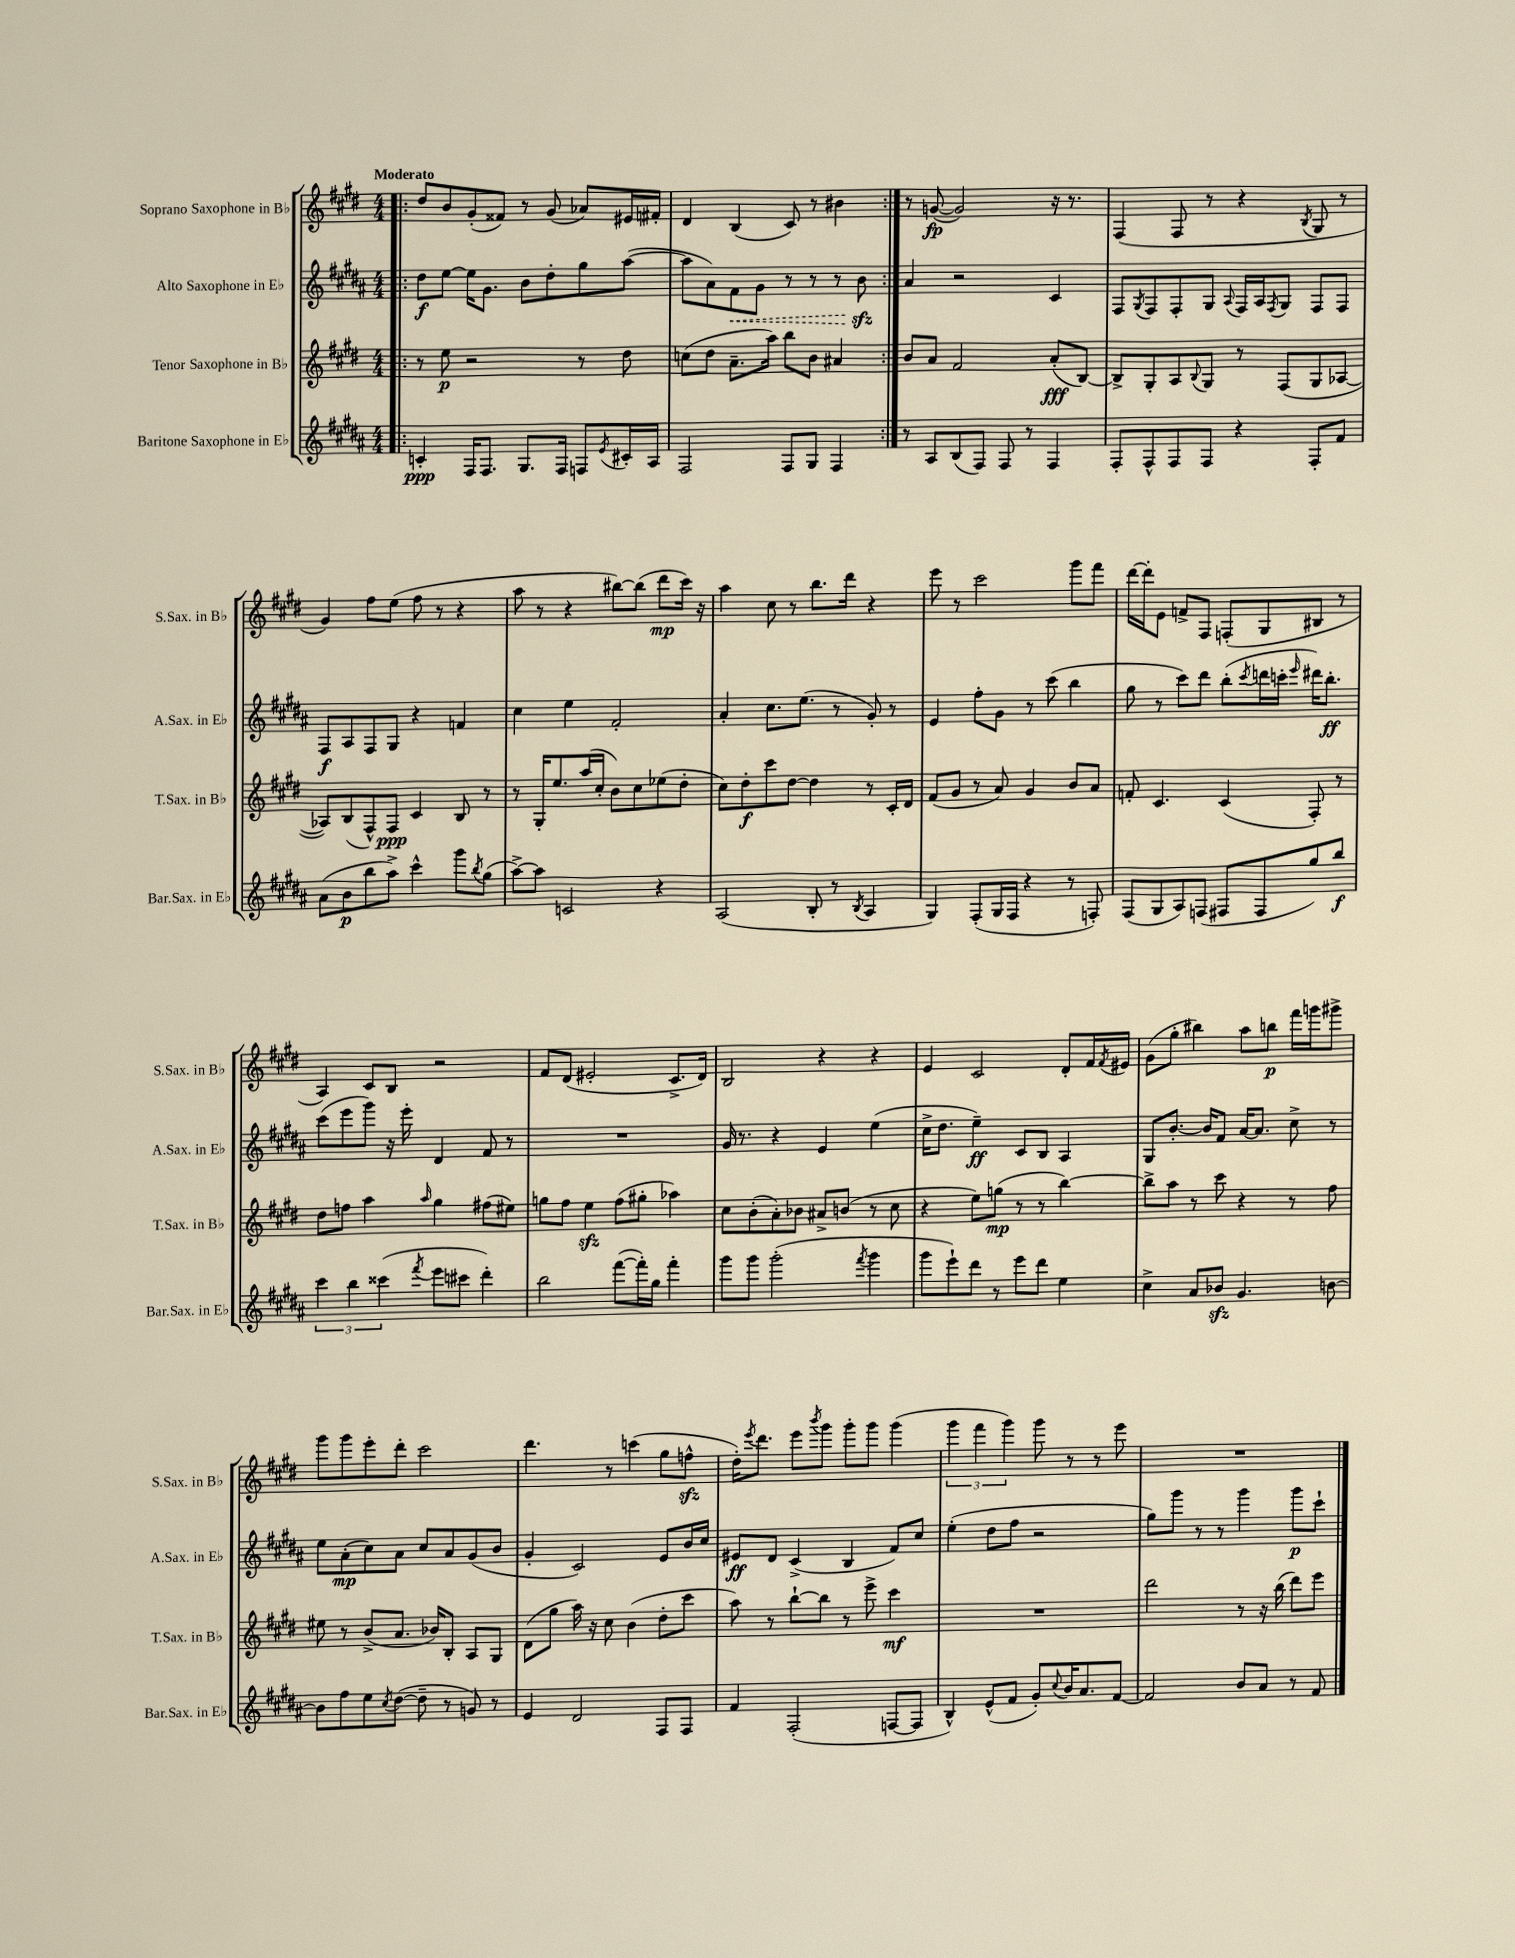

**kern	**kern	**kern	**kern
*staff4	*staff3	*staff2	*staff1
*clefG2	*clefG2	*clefG2	*clefG2
*k[f#c#g#d#a#]	*k[f#c#g#d#]	*k[f#c#g#d#a#]	*k[f#c#g#d#]
*M4/4	*M4/4	*M4/4	*M4/4
=!|:	=!|:	=!|:	=!|:
4c'	8r	8dd#	8dd#
.	8ee	[8ee	8b
16F#	2r	16ee]	(8g#'
8.F#	.	8.g#	.
.	.	.	8f##)
8.G#	.	8b	8r
.	.	8dd#'	(8g#
16F#	.	.	.
8F	8r	8gg#	8a-)
8qe	.	.	.
16c#'	8dd#	([8aa#	16e#
16A#	.	.	16f#'
=	=	=	=
2F#	(8cc	8aa#]	4d#
.	8dd#	8a#)	.
.	8.a~	8f#	(4B
.	.	8g#	.
.	16aa)	.	.
8F#	8bb	8r	8c#)
8G#	8b	8r	8r
4F#	4a#	8r	4b#
.	.	8b	.
=:|!	=:|!	=:|!	=:|!
8r	8b	4a#	8r
8A#	8a	.	([8g
(8B	2f#	2r	2g])
8F#)	.	.	.
8F#	.	.	.
8r	.	.	.
4F#	(8a'	4c#	16r
.	.	.	8.r
.	[8B)	.	.
=	=	=	=
8F#'	8B^]	8F#	(4F#
.	.	8qG#	.
8F#^^	8G#'	8F#	.
8F#	8A	8F#'	8F#
.	8qqB	.	.
8F#	8G#	8G#	8r
.	.	8qqA#	.
4r	8r	16F#	4r
.	.	16A#	.
.	.	8qF#	.
.	(8F#	8G#	.
.	.	.	8qB
8F#'	8G#	8F#	8G#
8f#	[8A-	8F#	8r
=	=	=	=
(8a#	8A-])	8F#	4g#)
8b	(8B	8A#	.
8bb	8F#^^)	8F#	8ff#
8aa#^)	8F#	8G#	(8ee
4ccc#^^	4c#	4r	8ff#
.	.	.	8r
8ggg#	8B	4f	4r
8qbb	.	.	.
(8gg#	8r	.	.
=	=	=	=
[8aa#^)	8r	4cc#	8aa
8aa#]	16G#'	.	8r
.	8.ee	.	.
2c	.	4ee	4r
.	(16aa	.	.
.	16cc#'	.	.
.	8b)	2f#'	[8bb#)
.	8cc#	.	(8bb#]
4r	(8ee-	.	8ddd#
.	8dd#'	.	16ccc#)
.	.	.	16r
=	=	=	=
(2A#	8cc#)	4a#'	4aa
.	8dd#'	.	.
.	8ccc#	8.cc#	8cc#
.	[8dd#	.	8r
.	.	(8.ee	.
8B'	4dd#]	.	8.bb
8r	.	8r	.
.	.	.	16ddd#
8qB	.	.	.
4A#	8r	8g#')	4r
.	16c#'	8r	.
.	16d#	.	.
=	=	=	=
4G#)	(8f#	4e	8eee
.	8g#	.	8r
(8F#'	8r	8ff#'	2ccc#
16G#	8a)	8g#	.
16F#	.	.	.
4r	4g#	8r	.
.	.	(8ccc#	.
8r	8b	4bb	8ggg#
8F')	8a	.	8fff#
=	=	=	=
(8F#	8f'	8gg#	[16ddd#
.	.	.	16ddd#']
8G#	4.c#	8r	8e
8A#)	.	8ccc#)	8f^
(8F	.	8ddd#	8F#
8F#	(4c#	(8bb'	(8F'
.	.	8qccc#	.
8F#	.	16ddd	8G#
.	.	16ccc'	.
.	.	16qqeee	.
8gg#)	8F#')	16ddd#)	8B#
.	.	8.bb'	.
8bb	8r	.	8r
=	=	=	=
6ccc#	8dd#	(8ccc#	4A)
.	8ff	8eee	.
6bb	.	.	.
.	4aa	8ggg#)	8c#
(6ccc##	.	.	.
.	.	16r	8B
.	.	16eee'	.
8qfff#	16qqaa	.	.
8eee	4gg#	4d#	2r
8ccc#	.	.	.
4ddd#')	(8ff#	8f#	.
.	8ee#)	8r	.
=	=	=	=
2bb	8gg	1r	8f#
.	8ff#	.	(8d#
.	4ee	.	2e#'
([8fff#	(8ff#	.	.
16fff#'])	8gg#'	.	.
16gg#	.	.	.
4fff#'	4aa-)	.	8.c#^
.	.	.	16d#)
=	=	=	=
8ggg#	8cc#	16g#	2B
.	.	8.r	.
8ggg#	(8b'	.	.
(2ggg#'	8a')	4r	.
.	8b-	.	.
.	8a#^	4e	4r
.	(8b	.	.
8qfff#	.	.	.
4ggg#	8r	(4ee	4r
.	8cc#	.	.
=	=	=	=
8ggg#	4r	16cc#^	4e
.	.	8.dd#	.
8eee`)	.	.	.
8ddd#	8ee)	4ee~)	2c#
8r	(8gg	.	.
8eee	8r	8c#	.
8ddd#	8r	8B	.
4ee	[4bb)	4A#	8d#'
.	.	.	16f#
.	.	.	8qf#
.	.	.	16e#
=	=	=	=
4cc#^	8bb^]	8G#	(8g#
.	8aa	[8.b'	8gg#'
8a#	8r	.	4bb#)
.	.	16b]	.
8b-	8ccc#	8f#	.
4.g#	4r	[16a#	8aa
.	.	8.a#]	.
.	.	.	8bb
.	8r	8cc#^	16fff#
.	.	.	16ggg
[8b	8ff#	8r	8ggg#^
=	=	=	=
8b]	8ee#	8ee	8ggg#
8ff#	8r	(8a#'	8ggg#
8ee	(8b^	8cc#)	8eee'
8qcc#	.	.	.
([8dd#	8.a	8a#	8ddd#'
8dd#~]	.	8cc#	2ccc#
.	16b-)	.	.
8r	8B'	8a#	.
8g)	8A	(8g#	.
8r	8G#	8b	.
=	=	=	=
4e	(8d#	4g#'	4.ddd#
.	8gg#	.	.
2d#	16aa)	2c#)	.
.	16r	.	.
.	8cc#	.	8r
.	(4b	.	(4ccc
8F#	8dd#'	8e	8gg#
8F#	8ccc#	16b	8ff^^
.	.	16cc#	.
=	=	=	=
4f#	8aa)	8e#	16dd#')
.	.	.	8qeee
.	.	.	8.ddd#
.	8r	8d#	.
(2F#'	[8bb`	(4c#^	8eee
.	.	.	8qbbb
.	8bb]	.	8ggg#
.	8r	4B	8ggg#'
.	8eee^	.	8ggg#
[8F	4ccc#	8f#)	(4ggg#
8F]	.	8cc#	.
=	=	=	=
4B^^)	1r	(4ee'	6ggg#
.	.	.	6fff#
(8e^^	.	8dd#	.
.	.	.	6ggg#)
8f#	.	8ff#	.
8g#')	.	2r	8ggg#
8qqcc#	.	.	.
16b	.	.	8r
8.a#	.	.	.
.	.	.	8r
[8f#	.	.	8eee
=	=	=	=
2f#]	2ddd#	8gg#)	1r
.	.	8ggg#	.
.	.	8r	.
.	.	8r	.
8b	8r	4ggg#	.
8a#	16r	.	.
.	(16bb	.	.
8r	8ddd#)	8ggg#	.
8f#	8eee	8ccc#`	.
==	==	==	==
*-	*-	*-	*-
